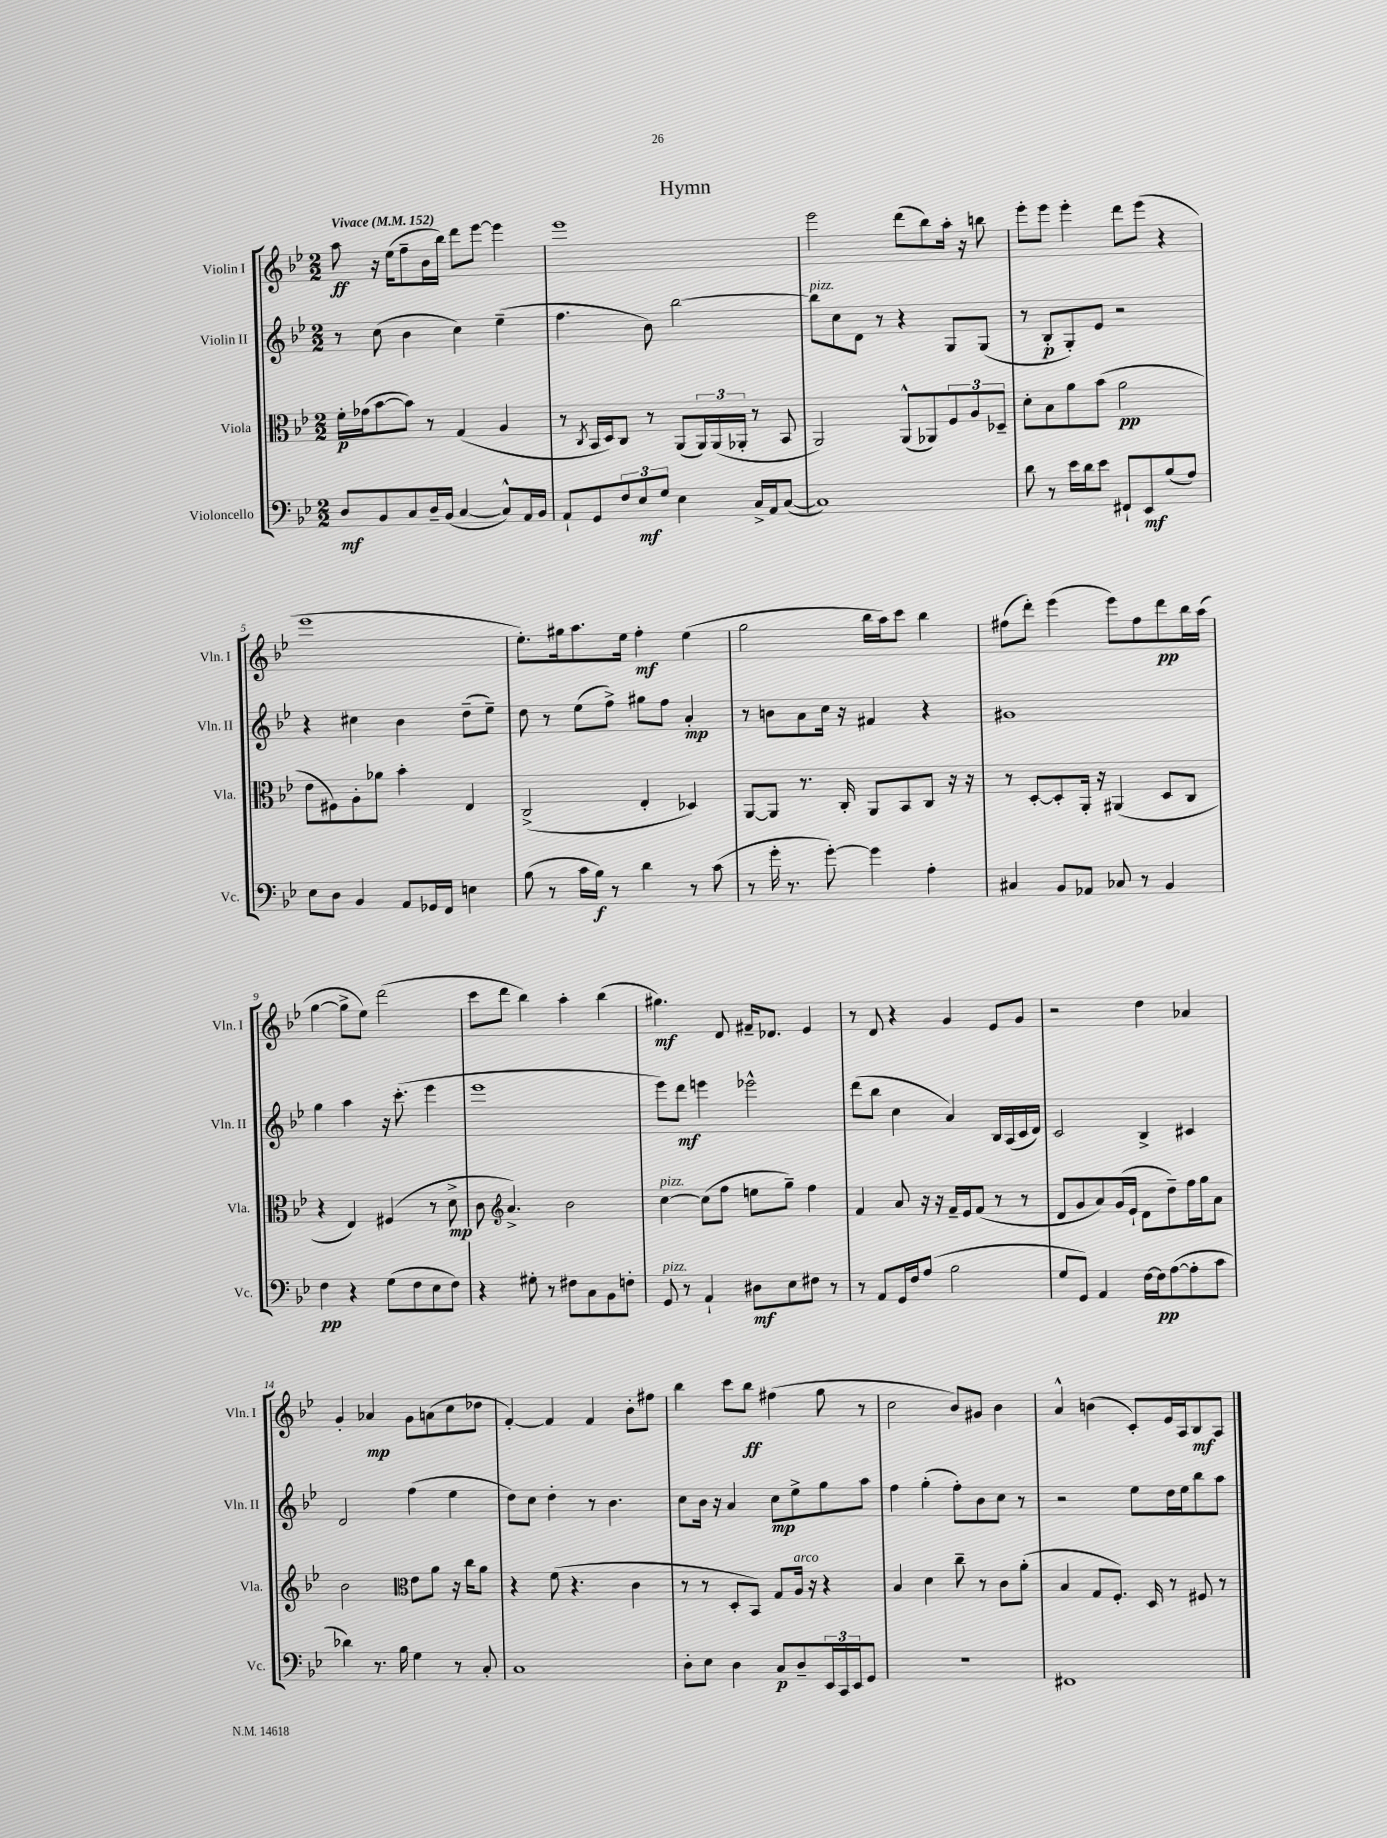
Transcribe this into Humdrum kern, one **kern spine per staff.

**kern	**kern	**kern	**kern
*staff4	*staff3	*staff2	*staff1
*clefF4	*clefC3	*clefG2	*clefG2
*k[b-e-]	*k[b-e-]	*k[b-e-]	*k[b-e-]
*M2/2	*M2/2	*M2/2	*M2/2
*MM152	*MM152	*MM152	*MM152
8D	16f'	8r	8aa
.	(16g-	.	.
8BB-	[8b-	(8cc	16r
.	.	.	(16ee-
8C	8b-])	4b-	8ff~
16D~	8r	.	16b-
(16BB-	.	.	16bb-)
[4C	(4G	4cc)	8ddd
.	.	.	[8eee-
8C^^])	4A	(4ee-~	4eee-]
16AA	.	.	.
16BB-	.	.	.
=	=	=	=
8AA`	8r	4.ff	1eee-
.	8qC	.	.
8GG	16BB-	.	.
.	16D)	.	.
12F	8C	.	.
12E-	.	.	.
.	8r	8b-)	.
12G	.	.	.
4E-	(8AA	[2bb-	.
.	24AA)	.	.
.	(24AA	.	.
.	24AA-'	.	.
16C^	8r	.	.
16AA	.	.	.
([8C	8BB-	.	.
=	=	=	=
1C])	2AA)	8bb-]	2eee-
.	.	8cc	.
.	.	8d	.
.	.	8r	.
.	(8AA^^	4r	(8ddd
.	8AA-)	.	8bb-)
.	12F	8G	16aa'
.	.	.	16r
.	12A	.	.
.	.	(8G	8bb
.	12D-~	.	.
=	=	=	=
8d	8d'	8r	8eee-'
8r	8B-	8B-'	8eee-
16e-	8a	8G')	4eee-'
16d	.	.	.
8e-	(8b-	8e-	.
8FF#`	2a	2r	8ddd
8EE-	.	.	(8eee-
(8B-	.	.	4r
8A)	.	.	.
=	=	=	=
8E-	8e-	4r	1eee-
8D	8F#)	.	.
4BB-	8A'	4cc#	.
.	8a-	.	.
8AA	4b-'	4b-	.
16GG-	.	.	.
16FF	.	.	.
4E	4E-	(8dd~	.
.	.	8ee-~)	.
=	=	=	=
(8B-	(2C^	8dd	8.ee-')
8r	.	8r	.
.	.	.	16gg#
16c	.	(8ee-	8.aa
16B-)	.	.	.
8r	.	8ff^)	.
.	.	.	16ee-
4d	4E-'	8gg#	4ff'
.	.	8ff	.
8r	4D-)	4a'	(4ee-
(8c	.	.	.
=	=	=	=
8r	[8AA	8r	2gg
16g'	8AA]	8b	.
8.r	.	.	.
.	8.r	8a	.
[8g')	.	16cc	.
.	16C'	16r	.
4g]	8AA	4f#	16bb-
.	.	.	16aa)
.	8BB-	.	8ccc
4A'	8C	4r	4bb-
.	16r	.	.
.	16r	.	.
=	=	=	=
4C#	8r	1g#	(8ff#
.	[8D'	.	8ddd')
8BB-	8D']	.	(4eee-
8AA-	16AA'	.	.
.	16r	.	.
8C-	(4AA#	.	8eee-)
8r	.	.	8ff#
4BB-	8D	.	8ddd
.	8C	.	16bb-
.	.	.	(16aa
=	=	=	=
4F	4r	4gg	[4gg
4r	4E-)	4aa	8gg^]
.	.	.	8ee-)
(8G	(4F#	16r	(2ddd
.	.	(8.ccc'	.
8F	.	.	.
8E-	8r	4eee-	.
8F)	8d^	.	.
=	=	=	=
4r	8c	1eee-	8ccc
*	*clefG2	*	*
.	4.a^)	.	8ddd
8G#'	.	.	4bb-)
8r	.	.	.
8F#	2b-	.	4aa'
8C	.	.	.
8BB-	.	.	(4bb-
8F'	.	.	.
=	=	=	=
8GG	[4cc	8eee-)	4.gg#)
8r	.	8ddd	.
4AA`	(8cc]	4eee	.
.	8ff	.	8d
8D#	8ee	2eee-^^	16f#~
.	.	.	8.d-
8E-	8gg~)	.	.
8F#	4ff	.	4e-
8r	.	.	.
=	=	=	=
8r	4f	(8ddd	8r
8AA	.	8bb-	8d
16GG	8a	4cc	4r
16F	.	.	.
(8A	16r	.	.
.	16r	.	.
2B-	16f~	4a)	4g
.	16e-	.	.
.	(8f	.	.
.	8r	16B-	8e-
.	.	(16A	.
.	8r	16c	8g
.	.	16d)	.
=	=	=	=
8G	8d	2c	2r
8GG)	8g	.	.
4AA	8a)	.	.
.	(16g	.	.
.	16e-`	.	.
[16F	8d	4B-^	4dd
16F]	.	.	.
([8A	8dd~)	.	.
8A']	16ff	4c#	4a-
.	16gg	.	.
8c	8a	.	.
=	=	=	=
4d-)	2b-	2d	4g'
8.r	.	.	4a-
16B-	.	.	.
*	*clefC3	*	*
4G	8e-	(4ff	8g
.	8a	.	(8a
8r	16r	4ee-	8cc
.	16cc	.	.
8C'	8a	.	8dd-
=	=	=	=
1C	4r	8dd)	[4f')
.	.	8cc	.
.	(8f	4dd'	4f]
.	4.r	.	.
.	.	8r	4f
.	.	4.b-	.
.	4c	.	8b-'
.	.	.	8ff#
=	=	=	=
8D'	8r	8cc	4bb-
8E-	8r	16b-	.
.	.	16r	.
4D	8D'	4a	8ccc
.	8BB-)	.	8bb-
8C	8G	8cc	(4ff#
8D~	16A	8ee-^	.
.	16r	.	.
24EE-	4r	8gg	8gg
24CC	.	.	.
24EE-	.	.	.
8GG	.	8aa	8r
=	=	=	=
1r	4B-	4ff	2cc
.	4d	(4gg'	.
.	8cc~	8ff')	8b-)
.	8r	8b-	8g#
.	8c	8cc	4b-
.	(8a'	8r	.
=	=	=	=
1FF#	4B-	2r	4a^^
.	8G	.	(4b
.	8.F')	.	.
.	.	8ee-	8c')
.	16D	.	.
.	8r	16dd	16e-
.	.	16ee-	16A
.	8F#	8bb-	8B-
.	8r	8aa	8A
==	==	==	==
*-	*-	*-	*-
